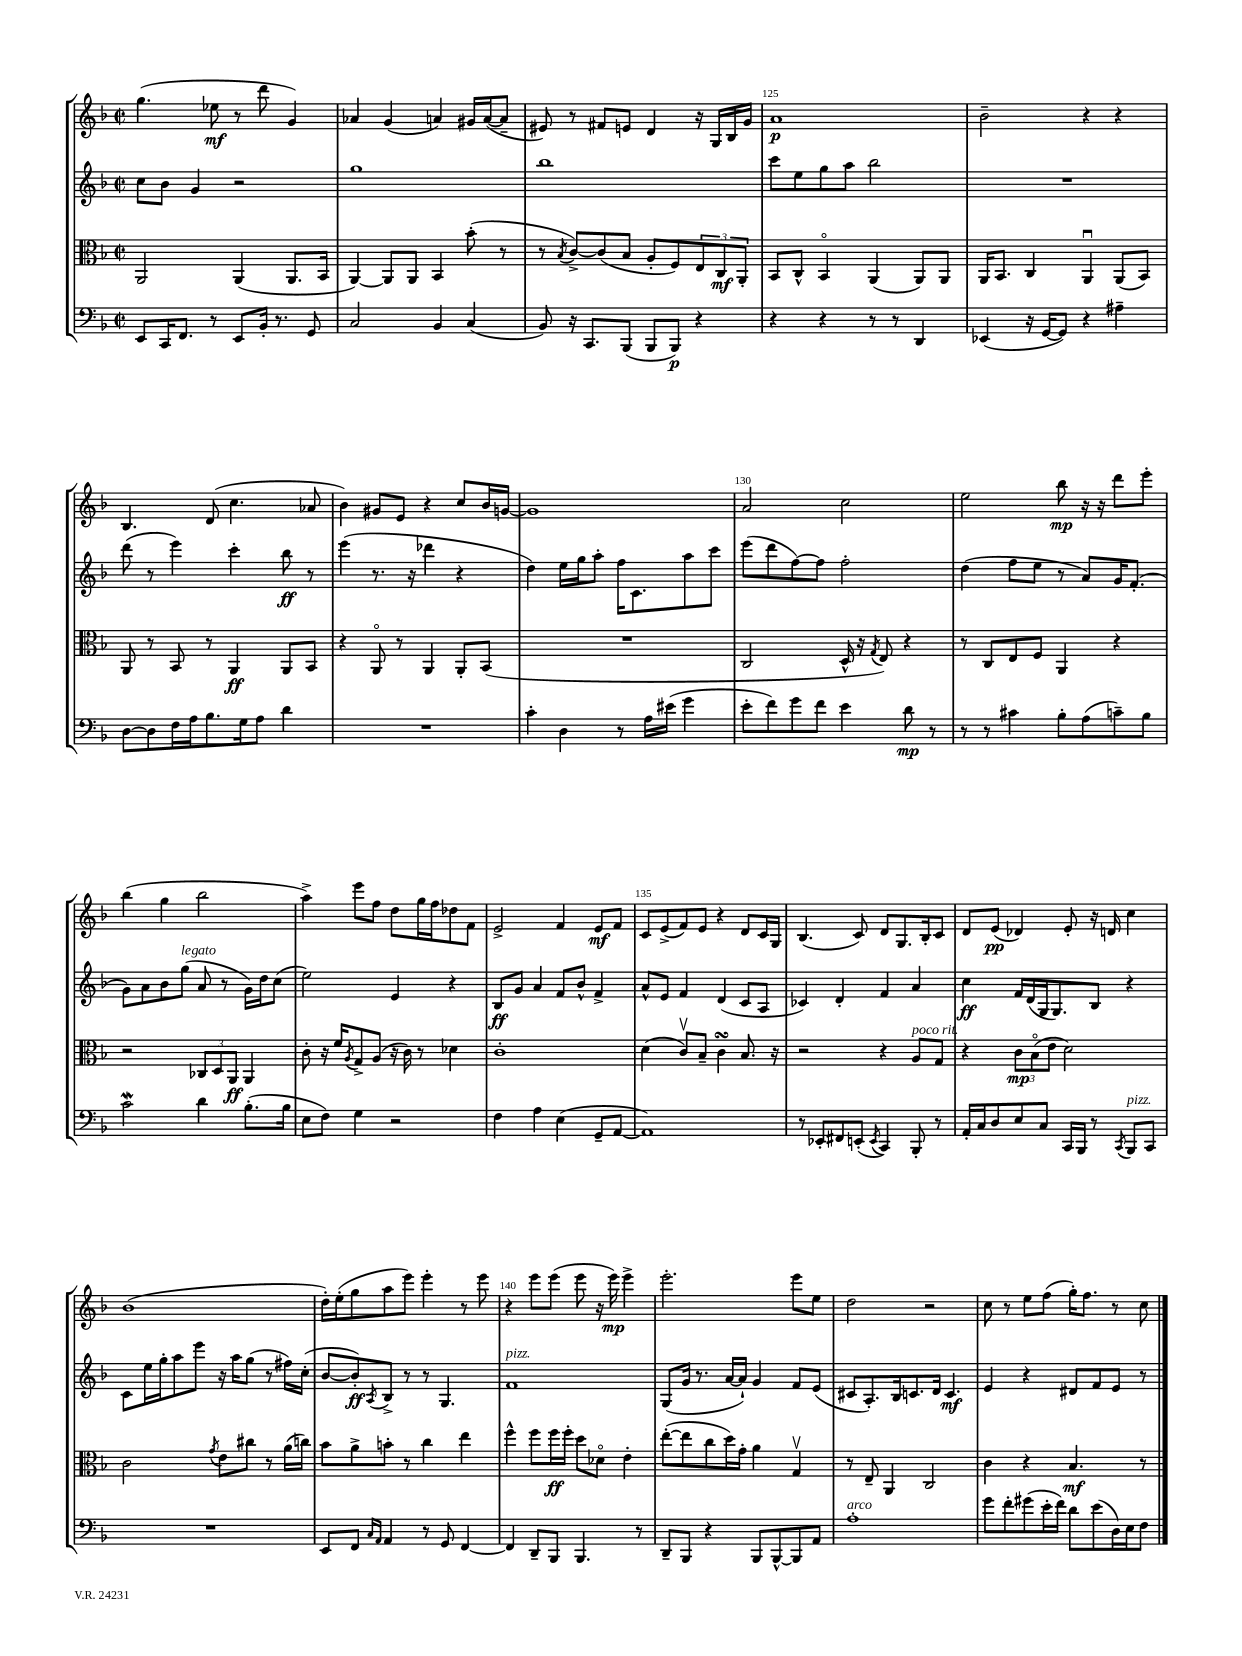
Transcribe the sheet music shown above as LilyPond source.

<<
\new StaffGroup <<
\new Staff = "s0" {
    \clef treble \key f \major \defaultTimeSignature \time 2/2
    g''4.( ees''8\mf r8 d'''8 g'4) |
    aes'4 g'4( a'4) gis'16 a'16~( a'8-- |
    eis'8) r8 fis'8 e'8 d'4 r16 g16 bes16 g'16 |
    a'1\p |
    bes'2-- r4 r4 |
    bes4. d'8( c''4. aes'8 |
    bes'4) gis'8 e'8 r4 c''8 bes'16 g'16~ |
    g'1 |
    a'2 c''2 |
    e''2 bes''8\mp r16 r16 d'''8 e'''8-. |
    bes''4( g''4 bes''2 |
    a''4->) e'''8 f''8 d''8 g''16 f''16 des''8 f'8 |
    e'2-> f'4 e'8\mf f'8 |
    c'8 e'8->( f'8) e'8 r4 d'8 c'16 g16 |
    bes4.( c'8) d'8 g8. bes16-. c'8 |
    d'8 e'8\pp( des'4) e'8-. r16 d'16 c''4 |
    bes'1( |
    d''16-.) e''16-.( g''8 a''8 e'''8) e'''4-. r8 e'''8 |
    r4 e'''8 e'''8( e'''8 r16 e'''16\mp) e'''4-> |
    e'''2.-. e'''8 e''8 |
    d''2 r2 |
    c''8 r8 e''8 f''8( g''16-.) f''8. r8 c''8 \bar "|." |
}
\new Staff = "s1" {
    \clef treble \key f \major \defaultTimeSignature \time 2/2
    c''8 bes'8 g'4 r2 |
    g''1 |
    bes''1 |
    c'''8 e''8 g''8 a''8 bes''2 |
    R1 |
    d'''8( r8 e'''4) c'''4-. bes''8\ff r8 |
    e'''4( r8. r16 des'''4 r4 |
    d''4) e''16 g''16 a''8-. f''16 c'8. a''8 c'''8 |
    e'''8( d'''8 f''8~) f''8 f''2-. |
    d''4( f''8 e''8 r8 a'8) g'16 f'8.-.( |
    g'8) a'8 bes'8 g''8^\markup { \italic "legato" }( a'8 r8 g'16) d''16 c''8( |
    e''2) e'4 r4 |
    bes8\ff g'8 a'4 f'8 bes'8-^ f'4-> |
    a'8-^ e'8 f'4 d'4( c'8 a8 |
    ces'4) d'4-. f'4 a'4 |
    c''4\ff f'16 d'16( g16 g8.) bes8 r4 |
    c'8 e''16 g''16-. a''8 e'''8 r16 a''16 g''8( r8 fis''16) c''16-.( |
    bes'8~ bes'8-.\ff) \acciaccatura { a8 } bes8-> r8 r8 g4. |
    f'1^\markup { \italic "pizz." } |
    g8( g'16 r8. a'16~ a'16-!) g'4 f'8 e'8( |
    cis'8 a8.-.) bes16 c'8. d'16 c'4.\mf |
    e'4 r4 dis'8 f'8 e'8 r8 \bar "|." |
}
\new Staff = "s2" {
    \clef alto \key f \major \defaultTimeSignature \time 2/2
    a,2 a,4( a,8. bes,16 |
    a,4~) a,8 a,8 bes,4 bes'8-.( r8 |
    r8 \acciaccatura { bes8 } c'8~->) c'8( bes8 a8-. f8) \tuplet 3/2 { e8 c8\mf a,8-. } |
    bes,8 c8-^ bes,4\flageolet a,4( a,8) a,8 |
    a,16 bes,8. c4 a,4\downbow a,8( bes,8) |
    a,8 r8 bes,8 r8 a,4\ff a,8 bes,8 |
    r4 a,8\flageolet r8 a,4 a,8-. bes,8( |
    R1 |
    c2 d16-^ r16 \acciaccatura { g8 } e8) r4 |
    r8 c8 e8 f8 a,4 r4 |
    r2 \tuplet 3/2 { ces8 d8 a,8\ff } a,4 |
    c'8-. r16 f'16 \acciaccatura { a8 } g8-> a8( r16 c'16) r8 des'4 |
    c'1-. |
    d'4( c'8\upbow) bes8-- c'4\turn bes8. r16 |
    r2 r4 a8^\markup { \italic "poco rit." } g8 |
    r4 \tuplet 3/2 { c'8\mp bes8\flageolet( e'8 } d'2) |
    c'2 \acciaccatura { g'8 } e'8 cis''8 r8 a'16( c''16) |
    bes'8 a'8-> b'8-. r8 c''4 e''4 |
    f''4-^ f''8 f''16\ff f''16-. d''8 des'8\flageolet e'4-. |
    e''8~-.( e''8 c''8 d''16) g'16-. a'4 g4\upbow |
    r8 e8-- a,4 c2 |
    c'4 r4 bes4.\mf r8 \bar "|." |
}
\new Staff = "s3" {
    \clef bass \key f \major \defaultTimeSignature \time 2/2
    e,8 c,16 f,8. r8 e,8 bes,16-. r8. g,8 |
    c2 bes,4 c4( |
    bes,8) r16 c,8. bes,,8( bes,,8 bes,,8\p) r4 |
    r4 r4 r8 r8 d,4 |
    ees,4( r16 g,16~ g,8) r4 ais4-- |
    d8~ d8 f16 a16 bes8. g16 a8 d'4 |
    R1 |
    c'4-. d4 r8 a16 eis'16( g'4 |
    e'8-. f'8) g'8 f'8 e'4 d'8\mp r8 |
    r8 r8 cis'4 bes8-. a8( c'8--) bes8 |
    c'2\mordent d'4 bes8.-.( bes16 |
    e8 f8) g4 r2 |
    f4 a4 e4( g,8-- a,8~ |
    a,1) |
    r8 ees,8-. fis,8 e,8-.( \acciaccatura { e,8 } c,4) bes,,8-. r8 |
    a,16-. c16 d8 e8 c8 c,16 bes,,16 r8 \acciaccatura { c,8 } bes,,8^\markup { \italic "pizz." } c,8 |
    R1 |
    e,8 f,8 \grace { c16 a,16 } a,4 r8 g,8 f,4~ |
    f,4 d,8-- bes,,8 bes,,4. r8 |
    d,8-- bes,,8 r4 bes,,8 bes,,8~-^ bes,,8 a,8 |
    a1-.^\markup { \italic "arco" } |
    g'8 f'8-. gis'8( e'16-. f'16) d'8 e'8( d16) e16 f8 \bar "|." |
}
>>
>>
\layout { \context { \Score currentBarNumber = #122 \override BarNumber.break-visibility = ##(#f #t #t) barNumberVisibility = #(every-nth-bar-number-visible 5) } }
